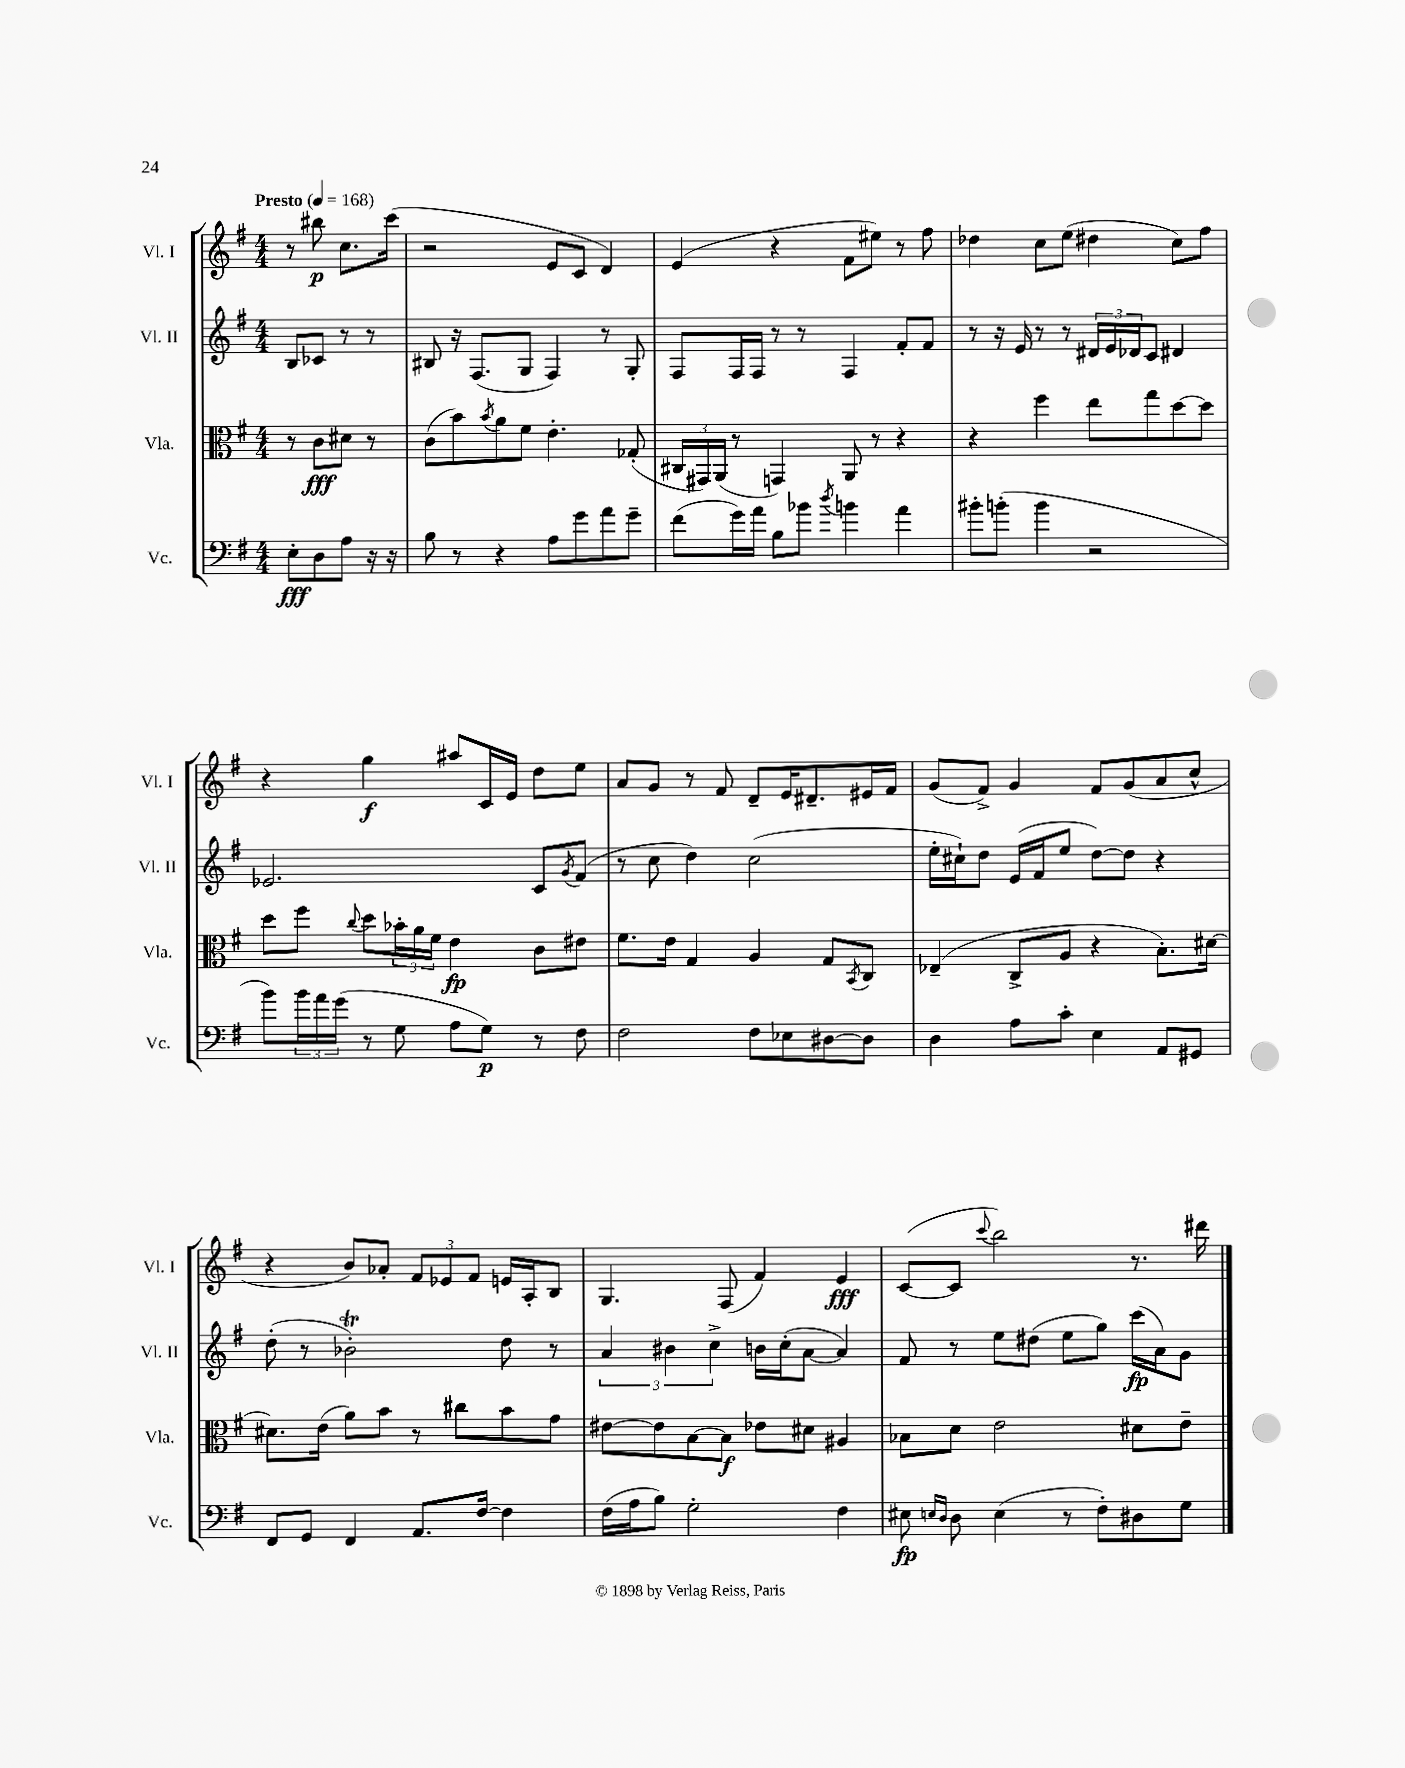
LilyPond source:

<<
\new StaffGroup <<
\new Staff = "s0" \with { instrumentName = "Vl. I" shortInstrumentName = "Vl. I" } {
    \clef treble \key g \major \numericTimeSignature \time 4/4 \partial 2 \tempo "Presto" 4 = 168
    r8 bis''8\p c''8. c'''16( |
    r2 e'8 c'8 d'4) |
    e'4( r4 fis'8 eis''8) r8 fis''8 |
    des''4 c''8 e''8( dis''4 c''8) fis''8 |
    r4 g''4\f ais''8 c'16 e'16 d''8 e''8 |
    a'8 g'8 r8 fis'8 d'8-- e'16 dis'8.-- eis'16 fis'16 |
    g'8( fis'8->) g'4 fis'8 g'8( a'8 c''8-^ |
    r4 b'8) aes'8-. \tuplet 3/2 { fis'8 ees'8 fis'8 } e'16 a16-. b8 |
    g4. fis8( fis'4) e'4\fff |
    c'8~( c'8 \appoggiatura { c'''8 } b''2) r8. dis'''16 \bar "|." |
}
\new Staff = "s1" \with { instrumentName = "Vl. II" shortInstrumentName = "Vl. II" } {
    \clef treble \key g \major \numericTimeSignature \time 4/4 \partial 2
    b8 ces'8 r8 r8 |
    bis8 r16 fis8.( g8 fis4) r8 g8-. |
    fis8 fis16 fis16 r8 r8 fis4 fis'8-. fis'8 |
    r8 r16 e'16 r8 r8 \tuplet 3/2 { dis'16 e'16 des'16 } c'8 dis'4 |
    ees'2. c'8 \acciaccatura { g'8 } fis'8( |
    r8 c''8 d''4) c''2( |
    e''16-. cis''16-!) d''8 e'16( fis'16 e''8 d''8~) d''8 r4 |
    d''8-.( r8 bes'2-.\trill) d''8 r8 |
    \tuplet 3/2 { a'4 bis'4 c''4-> } b'16 c''16-.( a'8~ a'4) |
    fis'8 r8 e''8 dis''8( e''8 g''8) c'''16\fp( a'16) g'8 \bar "|." |
}
\new Staff = "s2" \with { instrumentName = "Vla." shortInstrumentName = "Vla." } {
    \clef alto \key g \major \numericTimeSignature \time 4/4 \partial 2
    r8 c'8\fff dis'8 r8 |
    c'8( b'8) \acciaccatura { b'8 } a'8 fis'8 e'4.-. ges8-.( |
    \tuplet 3/2 { cis16 gis,16) a,16( } r8 g,4) a,8 r8 r4 |
    r4 fis''4 e''8 g''8 d''8~ d''8 |
    d''8 fis''8 \appoggiatura { c''8 } d''8 \tuplet 3/2 { bes'16-. a'16 fis'16 } e'4\fp c'8 eis'8 |
    fis'8. e'16 g4 a4 g8 \acciaccatura { b,8 } c8 |
    ees4--( c8-> a8 r4 b8.-.) dis'16~ |
    dis'8. e'16( a'8) b'8 r8 cis''8 b'8 g'8 |
    eis'8~ eis'8 b8~ b8\f ees'8 dis'8 ais4 |
    bes8 d'8 e'2 dis'8 e'8-- \bar "|." |
}
\new Staff = "s3" \with { instrumentName = "Vc." shortInstrumentName = "Vc." } {
    \clef bass \key g \major \numericTimeSignature \time 4/4 \partial 2
    e8-.\fff d8 a8 r16 r16 |
    b8 r8 r4 a8 g'8 a'8 g'8-- |
    fis'8( g'16) a'16 b8 bes'8 \acciaccatura { d''8 } b'4 a'4 |
    bis'8-. b'8-.( b'4 r2 |
    b'8) \tuplet 3/2 { b'16 a'16 g'16( } r8 g8 a8 g8\p) r8 fis8 |
    fis2 fis8 ees8 dis8~ dis8 |
    d4 a8 c'8-. e4 a,8 gis,8 |
    fis,8 g,8 fis,4 a,8. fis16~ fis4 |
    fis16( a16 b8) g2-. fis4 |
    eis8\fp \grace { e16 d16 } d8 e4( r8 fis8-.) dis8 g8 \bar "|." |
}
>>
>>
\layout { \context { \Score \remove "Bar_number_engraver" } }
